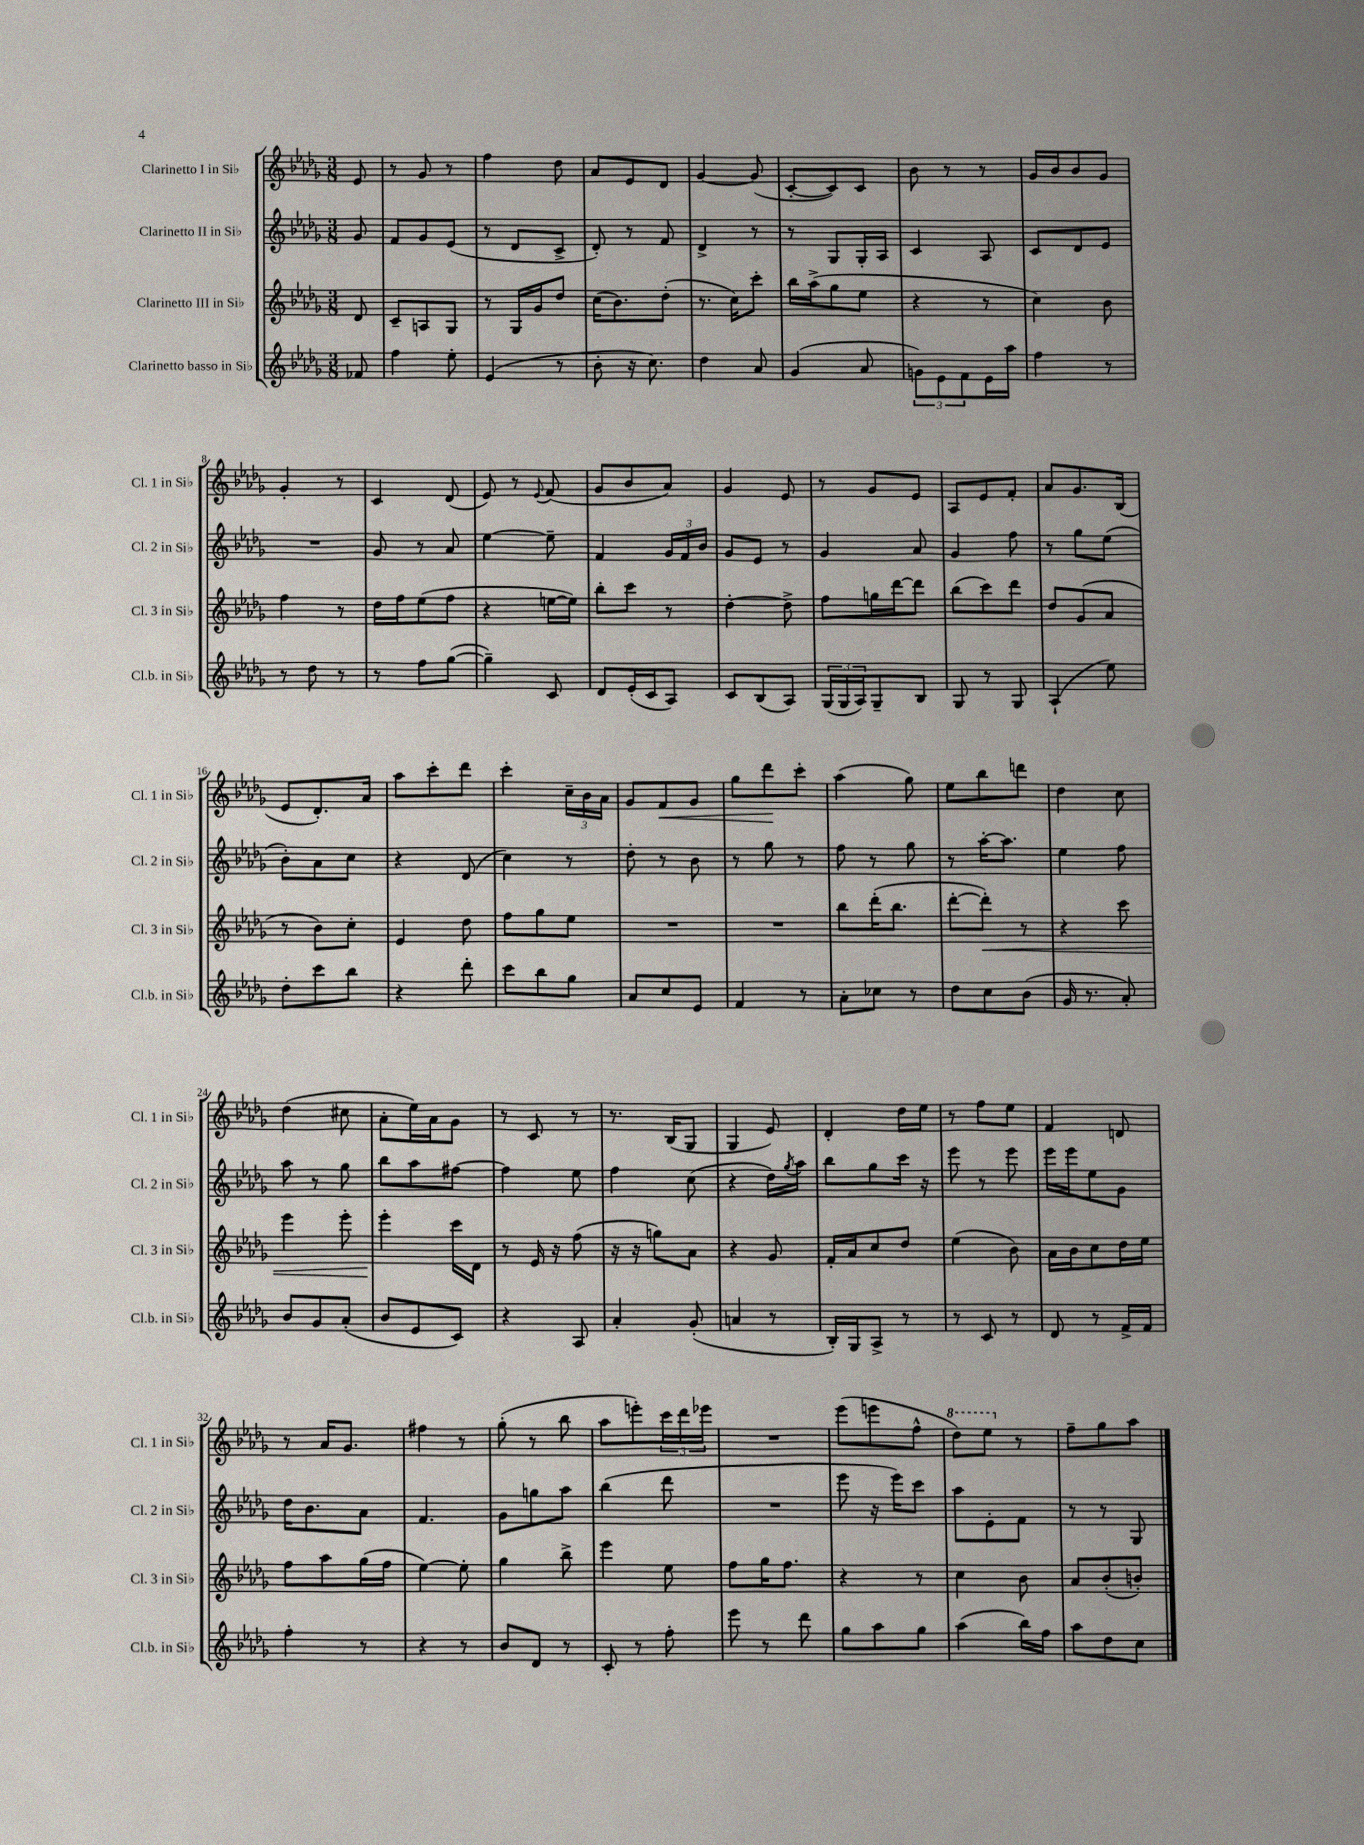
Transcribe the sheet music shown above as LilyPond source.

<<
\new StaffGroup <<
\new Staff = "s0" \with { instrumentName = "Clarinetto I in Sib" shortInstrumentName = "Cl. 1 in Sib" } {
    \clef treble \key des \major \numericTimeSignature \time 3/8 \partial 8
    ees'8 |
    r8 ges'8 r8 |
    f''4 des''8 |
    aes'8 ees'8 des'8 |
    ges'4~ ges'8( |
    c'8~-. c'8) c'8 |
    bes'8 r8 r8 |
    ges'16 bes'16 bes'8 ges'8 |
    ges'4-. r8 |
    c'4 des'8( |
    ees'8) r8 \appoggiatura { ees'8 } f'8( |
    ges'8 bes'8 aes'8) |
    ges'4 ees'8 |
    r8 ges'8 ees'8 |
    aes8 ees'8 f'8-. |
    aes'8 ges'8. bes16( |
    ees'8 des'8.-.) aes'16 |
    aes''8 c'''8-. des'''8 |
    c'''4-. \tuplet 3/2 { c''16-- bes'16 aes'16 } |
    ges'8 f'8\< ges'8 |
    ges''8 des'''8\! c'''8-. |
    aes''4( ges''8) |
    ees''8 bes''8 d'''8 |
    des''4 c''8 |
    des''4( cis''8 |
    aes'8-. ees''16) aes'16 ges'8 |
    r8 c'8 r8 |
    r8. bes16( ges8 |
    ges4 ees'8) |
    des'4-. des''16 ees''16 |
    r8 f''8 ees''8 |
    f'4 d'8 |
    r8 aes'16 ges'8. |
    fis''4 r8 |
    ges''8-.( r8 bes''8 |
    aes''8 e'''8-.) \tuplet 3/2 { c'''16 des'''16 ees'''16 } |
    R4. |
    ees'''8( e'''8 f''8-^ |
    \ottava #1 des'''8) ees'''8 \ottava #0 r8 |
    f''8-- ges''8 aes''8 \bar "|." |
}
\new Staff = "s1" \with { instrumentName = "Clarinetto II in Sib" shortInstrumentName = "Cl. 2 in Sib" } {
    \clef treble \key des \major \numericTimeSignature \time 3/8 \partial 8
    ges'8 |
    f'8 ges'8 ees'8( |
    r8 des'8 c'8-> |
    des'8-.) r8 f'8 |
    des'4-> r8 |
    r8 ges8 ges16-. aes16 |
    c'4 aes8 |
    c'8 des'8 ees'8 |
    R4. |
    ges'8 r8 aes'8 |
    ees''4~ ees''8-- |
    f'4 \tuplet 3/2 { ges'16 f'16 bes'16 } |
    ges'8 ees'8 r8 |
    ges'4 aes'8 |
    ges'4 f''8 |
    r8 ges''8 ees''8( |
    bes'8-.) aes'8 c''8 |
    r4 des'8( |
    c''4) r8 |
    des''8-. r8 bes'8 |
    r8 ges''8 r8 |
    f''8 r8 ges''8 |
    r8 aes''16~-. aes''8. |
    ees''4 f''8 |
    aes''8 r8 ges''8 |
    bes''8 aes''8 fis''8~ |
    fis''4 ees''8 |
    f''4 c''8( |
    r4 des''16) \acciaccatura { ges''8 } aes''16 |
    bes''8 ges''8 c'''16 r16 |
    ees'''8 r8 ees'''8 |
    ees'''16 ees'''16 ees''8 ges'8 |
    des''16 bes'8. aes'8 |
    f'4. |
    ges'8 g''8 aes''8 |
    bes''4( des'''8 |
    R4. |
    ees'''8 r16 ees'''16) c'''8 |
    aes''8 ees'8-. f'8 |
    r8 r8 ges8 \bar "|." |
}
\new Staff = "s2" \with { instrumentName = "Clarinetto III in Sib" shortInstrumentName = "Cl. 3 in Sib" } {
    \clef treble \key des \major \numericTimeSignature \time 3/8 \partial 8
    des'8 |
    c'8-- a8 ges8 |
    r8 ges16 ges'16 des''8 |
    c''16( bes'8.) des''8-.( |
    r8. c''16) c'''8-. |
    bes''16 aes''16->( ges''8 ees''8 |
    r4 r8 |
    c''4) bes'8 |
    f''4 r8 |
    des''16 f''16 ees''8( f''8 |
    r4 e''16~ e''16) |
    bes''8-. c'''8 r8 |
    des''4~-. des''8-> |
    f''8 g''16 des'''16~ des'''8 |
    bes''8( c'''8) des'''8 |
    des''8 ges'8( aes'8 |
    r8 bes'8) c''8-. |
    ees'4 des''8 |
    f''8 ges''8 ees''8 |
    R4. |
    R4. |
    bes''8 des'''16-.( bes''8. |
    des'''8~-. des'''8-.\<) r8 |
    r4 c'''8 |
    ees'''4 ees'''8-. |
    ees'''4-.\! c'''16 des'16 |
    r8 ees'16 r16 f''8( |
    r16 r16 g''8) aes'8 |
    r4 ges'8 |
    f'16-. aes'16 c''8 des''8 |
    ees''4( bes'8) |
    aes'16 bes'16 c''8 des''16 ees''16 |
    f''8 aes''8 ges''16( f''16 |
    ees''4~) ees''8-. |
    ges''4 bes''8-> |
    ees'''4 ees''8 |
    f''8 ges''16 f''8. |
    r4 r8 |
    c''4 bes'8 |
    aes'8 bes'8-.( b'8-.) \bar "|." |
}
\new Staff = "s3" \with { instrumentName = "Clarinetto basso in Sib" shortInstrumentName = "Cl.b. in Sib" } {
    \clef treble \key des \major \numericTimeSignature \time 3/8 \partial 8
    fes'8 |
    f''4 ees''8-. |
    ees'4( r8 |
    bes'8-. r16 c''8.) |
    des''4 aes'8 |
    ges'4( aes'8 |
    \tuplet 3/2 { g'8) ees'8 f'8 } ees'16 aes''16 |
    f''4 r8 |
    r8 des''8 r8 |
    r8 f''8 ges''8~( |
    ges''4--) c'8 |
    des'8 ees'16-.( c'16 aes8) |
    c'8 bes8( aes8) |
    \tuplet 3/2 { ges16( ges16 aes16) } ges8-- bes8 |
    ges8 r8 ges8 |
    aes4-!( ees''8) |
    des''8-. c'''8 bes''8 |
    r4 des'''8-. |
    c'''8 bes''8 ges''8 |
    aes'8 c''8 ees'8 |
    f'4 r8 |
    aes'8-. ces''8 r8 |
    des''8 c''8 bes'8( |
    ges'16 r8. aes'8-.) |
    bes'8 ges'8 aes'8-.( |
    bes'8 ees'8 c'8) |
    r4 aes8 |
    aes'4-. ges'8-.( |
    a'4 r8 |
    bes16-.) ges16 aes8-> r8 |
    r8 c'8 r8 |
    des'8 r8 f'16-> f'16 |
    f''4-. r8 |
    r4 r8 |
    bes'8 des'8 r8 |
    c'8-. r8 f''8-. |
    ees'''8 r8 des'''8 |
    ges''8 aes''8 ges''8 |
    aes''4( bes''16) f''16 |
    aes''8 des''8 c''8 \bar "|." |
}
>>
>>
